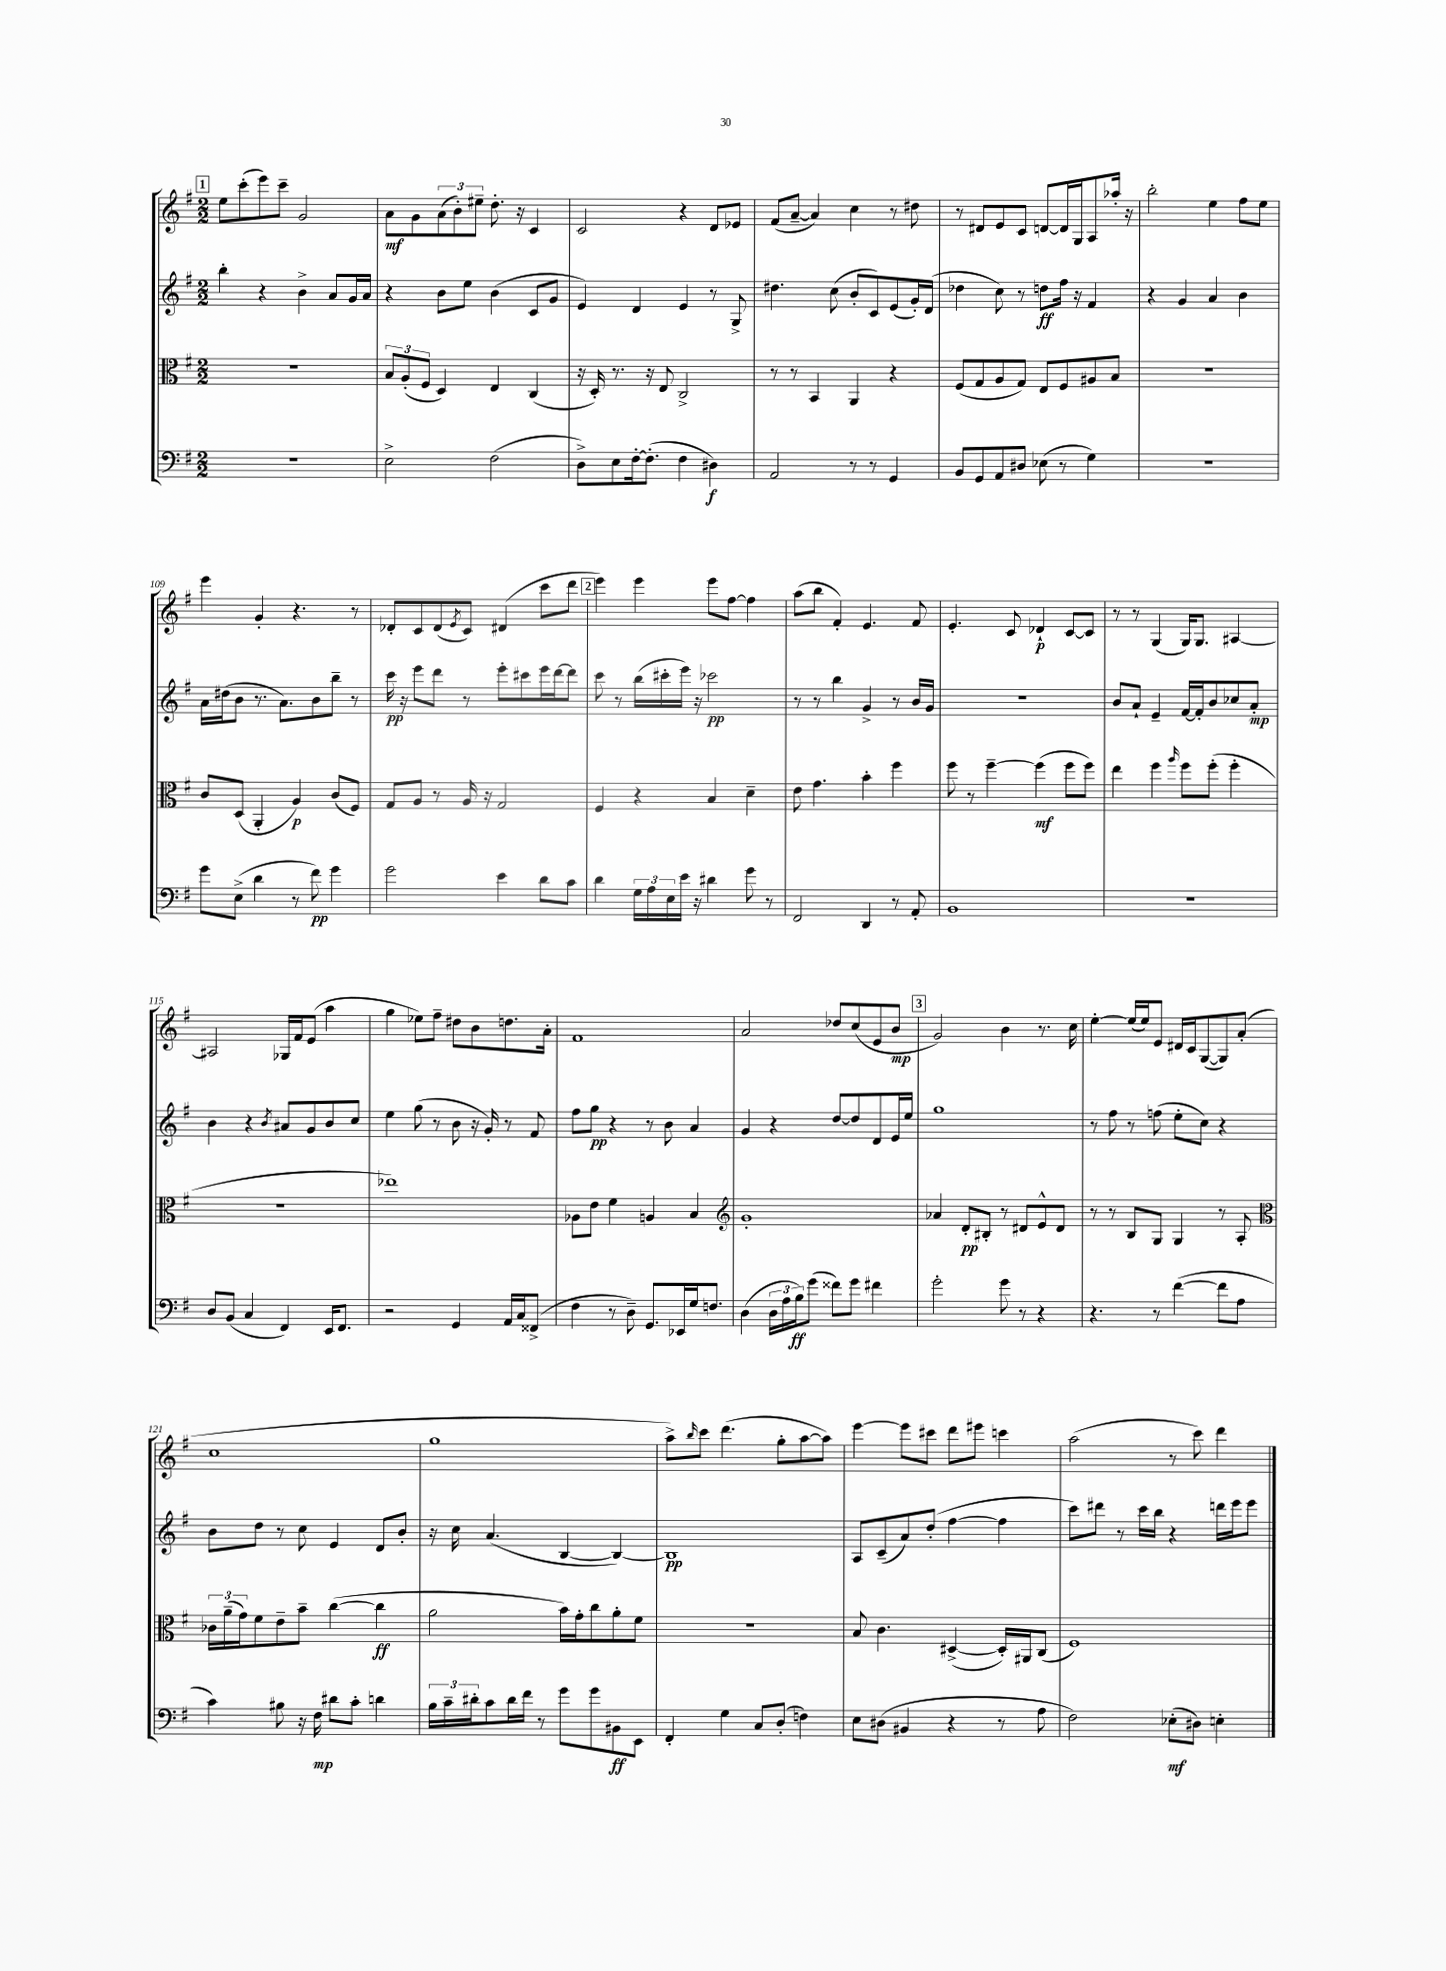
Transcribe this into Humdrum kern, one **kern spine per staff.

**kern	**kern	**kern	**kern
*staff4	*staff3	*staff2	*staff1
*clefF4	*clefC3	*clefG2	*clefG2
*k[f#]	*k[f#]	*k[f#]	*k[f#]
*M2/2	*M2/2	*M2/2	*M2/2
1r	1r	4bb'\	8ee\L
.	.	.	(8ccc'\
.	.	4r	8eee\)
.	.	.	8ccc~\J
.	.	4b^\	2g/
.	.	8a/L	.
.	.	16g/L	.
.	.	16a/JJ	.
=	=	=	=
2E^\	12B/L	4r	8a\L
.	(12A'/	.	.
.	.	.	8g\
.	12F#/J	.	.
.	4D/)	8b\L	(12a\
.	.	.	12b'\)
.	.	8ee\J	.
.	.	.	12ee#~\J
(2F#\	4E/	(4b\	8.dd'\
.	.	.	16r
.	(4C/	8c/L	4c/
.	.	8g/J	.
=	=	=	=
8D^\L)	16r	4e/)	2c/
.	16D'/)	.	.
8E\	8.r	.	.
[16F#'\k	.	4d/	.
(8.F#'\]J	16r	.	.
.	8E/	.	.
4F#\	2C^/	4e/	4r
4D#\)	.	8r	8d/L
.	.	8G^/	8e-/J
=	=	=	=
2AA/	8r	4.dd#\	(8f#/L
.	8r	.	[8a~/J
.	4BB/	.	4a/])
.	.	(8cc\	.
8r	4AA/	8b'/L	4cc\
8r	.	8c/)	.
4GG/	4r	(8e/	8r
.	.	16g'/L)	8dd#\
.	.	(16d/JJ	.
=	=	=	=
8BB/L	(8F#/L	4dd-\	8r
8GG/	8G/	.	8d#/L
8AA/	8A/	8cc\)	8e/
8D#/J	8G/J)	8r	8c/J
(8E-\	8E/L	8dd\L	[8d/L
8r	8F#/	16ff#\Jk	16d/]L
.	.	16r	16G/J
4G\)	8A#/	4f#/	8A/
.	8B/J	.	16aa-'/Jk
.	.	.	16r
=	=	=	=
1r	1r	4r	2bb'\
.	.	4g/	.
.	.	4a/	4ee\
.	.	4b\	8ff#\L
.	.	.	8ee\J
=	=	=	=
8g\L	8c/L	16a\LL	4eee\
.	.	(16dd#\J	.
(8E^\J	(8D/J	8b\J	.
4d\	4AA'/	8.r	4g'/
.	.	8.a\L)	.
8r	4A/)	.	4.r
8f#\)	.	8b\	.
4g\	(8c/L	8bb~\J	.
.	8F#/J)	8r	8r
=	=	=	=
2g\	8G/L	16ccc\	8d-'/L
.	.	16r	.
.	8A/J	8eee\L	8c/
.	8r	8ddd\J	(8d-/
.	.	.	8qe/
.	16A/	8r	8c/J)
.	16r	.	.
4e\	2G/	8eee'\L	(4d#/
.	.	8ccc#\	.
8d\L	.	16eee\L	8ccc\L
.	.	[16ddd\J	.
8c\J	.	8ddd\]J	8ddd\J
=	=	=	=
4d\	4F#/	8ccc\	4eee\)
.	.	8r	.
24G\LL	4r	(16bb\LL	4eee\
24A\	.	.	.
.	.	16ccc#'\	.
24E\	.	.	.
16e\JJ	.	16eee\JJ)	.
16r	.	16r	.
4d#\	4B/	2ccc-\	8eee\L
.	.	.	[8ff#\J
8g\	4d~\	.	4ff#\]
8r	.	.	.
=	=	=	=
2FF#/	8e\	8r	(8aa\L
.	4.g\	8r	8bb\J
.	.	4bb\	4f#'/)
4DD/	4b'\	4g^/	4.e/
8r	4ff#\	8r	.
8AA'/	.	16b/LL	8f#/
.	.	16g/JJ	.
=	=	=	=
1BB	8ff#\	1r	4.e'/
.	8r	.	.
.	[4ff#~\	.	.
.	.	.	8c/
.	(4ff#\]	.	4d-`/
.	8ff#\L	.	[8c/L
.	8ff#\J)	.	8c/]J
=	=	=	=
1r	4ee\	8b/L	8r
.	.	8a`/J	8r
.	4ff#\	4e~/	(4G/
.	16qqaa/	.	.
.	8ff#\L	[16f#/LL	16G/LK)
.	.	16f#'/]J	8.G/J
.	(8ff#'\J	8b/	.
.	4ff#'\	8cc-/	[4A#/
.	.	8a'/J	.
=	=	=	=
8D/L	1r	4b\	2A#/]
(8BB/J	.	.	.
4C/	.	4r	.
.	.	8qb/	.
4FF#/)	.	8a#/L	16G-/LL
.	.	.	16f#/J
.	.	8g/	(8e/J
16EE/LK	.	8b/	4aa\
8.FF#/J	.	.	.
.	.	8cc/J	.
=	=	=	=
2r	1ee-)	4ee\	4gg\
.	.	(8gg\	8ee-\L)
.	.	8r	8ff#~\J
4GG/	.	8b\	8dd#\L
.	.	16r	8b\
.	.	16g'/)	.
16AA/LL	.	8r	8.dd\
16C/J	.	.	.
(8FF##^/J	.	8f#/	.
.	.	.	16a'\Jk
=	=	=	=
4F#\	8A-\L	8ff#\L	1f#
.	8e\J	8gg\J	.
8r	4f#\	4r	.
8D~\)	.	.	.
8.GG/L	4A/	8r	.
.	.	8b\	.
16EE-/L	.	.	.
16G/J	4B/	4a/	.
8.F/J	.	.	.
=	=	=	=
*	*clefG2	*	*
(4D\	1g'	4g/	2a/
24D\LL	.	4r	.
24A\	.	.	.
24B\J)	.	.	.
(8g\J	.	.	.
8f##\L)	.	[8dd/L	8dd-/L
8g\J	.	8dd/]	(8cc/
4f#\	.	8d/	8e/
.	.	16e/L	8b/J
.	.	16ee/JJ	.
=	=	=	=
2g'\	4a-/	1gg	2g/)
.	8d'/L	.	.
.	8B#'/J	.	.
8g\	8r	.	4b\
8r	8d#/L	.	.
4r	8e^^/	.	8.r
.	8d#/J	.	.
.	.	.	16cc\
=	=	=	=
4.r	8r	8r	[4ee'\
.	8r	8ff#\	.
.	8B/L	8r	(16ee/]LL
.	.	.	16ee/J)
8r	8G/J	(8ff\	8e/J
([4f#\	4G/	8ee'\L	16d#/LL
.	.	.	16c/J
.	.	8cc\J)	([8G/
8f#\]L	8r	4r	8G/])
8A\J	8A'/	.	(8a'/J
=	=	=	=
*	*clefC3	*	*
4c\)	24c-\LL	8b\L	1cc
.	(24a~\	.	.
.	24g\J)	.	.
.	8f#\	8dd\J	.
8B#\	8e~\	8r	.
16r	8b~\J	8cc\	.
16F#\	.	.	.
8d#\L	([4cc\	4e/	.
8c'\J	.	.	.
4d\	4cc\]	8d/L	.
.	.	8b'/J	.
=	=	=	=
24B\LL	2a\	16r	1gg
24c~\	.	.	.
.	.	16cc\	.
24d#'\J	.	.	.
8c\	.	(4.a/	.
16d#\L	.	.	.
16f#\JJ	.	.	.
8r	.	.	.
8g\L	16b\LL)	[4B/	.
.	16g'\J	.	.
8g\	8cc\	.	.
8BB#\	8a'\	4B/_)	.
8EE\J	8f#\J	.	.
=	=	=	=
4FF#'/	1r	1B]	8aa^\L)
.	.	.	16qqbb/
.	.	.	8ccc\J
4G\	.	.	(4.ddd\
8C/L	.	.	.
(8D'/J	.	.	8gg'\L
4F\)	.	.	[8aa\
.	.	.	8aa\]J)
=	=	=	=
8E\L	8B/	8A/L	[4eee\
(8D#\J	4.c\	(8c~/	.
4BB#/	.	8a/)	8eee\]L
.	.	(8dd'/J	8ccc#\J
4r	([4D#^/	[4ff#\	8ddd\L
.	.	.	8eee#\J
8r	16D#'/]LL)	4ff#\]	4ccc\
.	16AA#/J	.	.
8A\	(8C/J	.	.
=	=	=	=
2F#\)	1F#)	8ccc\L)	(2aa\
.	.	8ddd#\J	.
.	.	8r	.
.	.	16ccc\LL	.
.	.	16bb\JJ	.
(8E-'\L	.	4r	8r
8D#\J)	.	.	8ccc\)
4E'\	.	16ddd\LL	4ddd\
.	.	16eee\J	.
.	.	8eee\J	.
==	==	==	==
*-	*-	*-	*-
